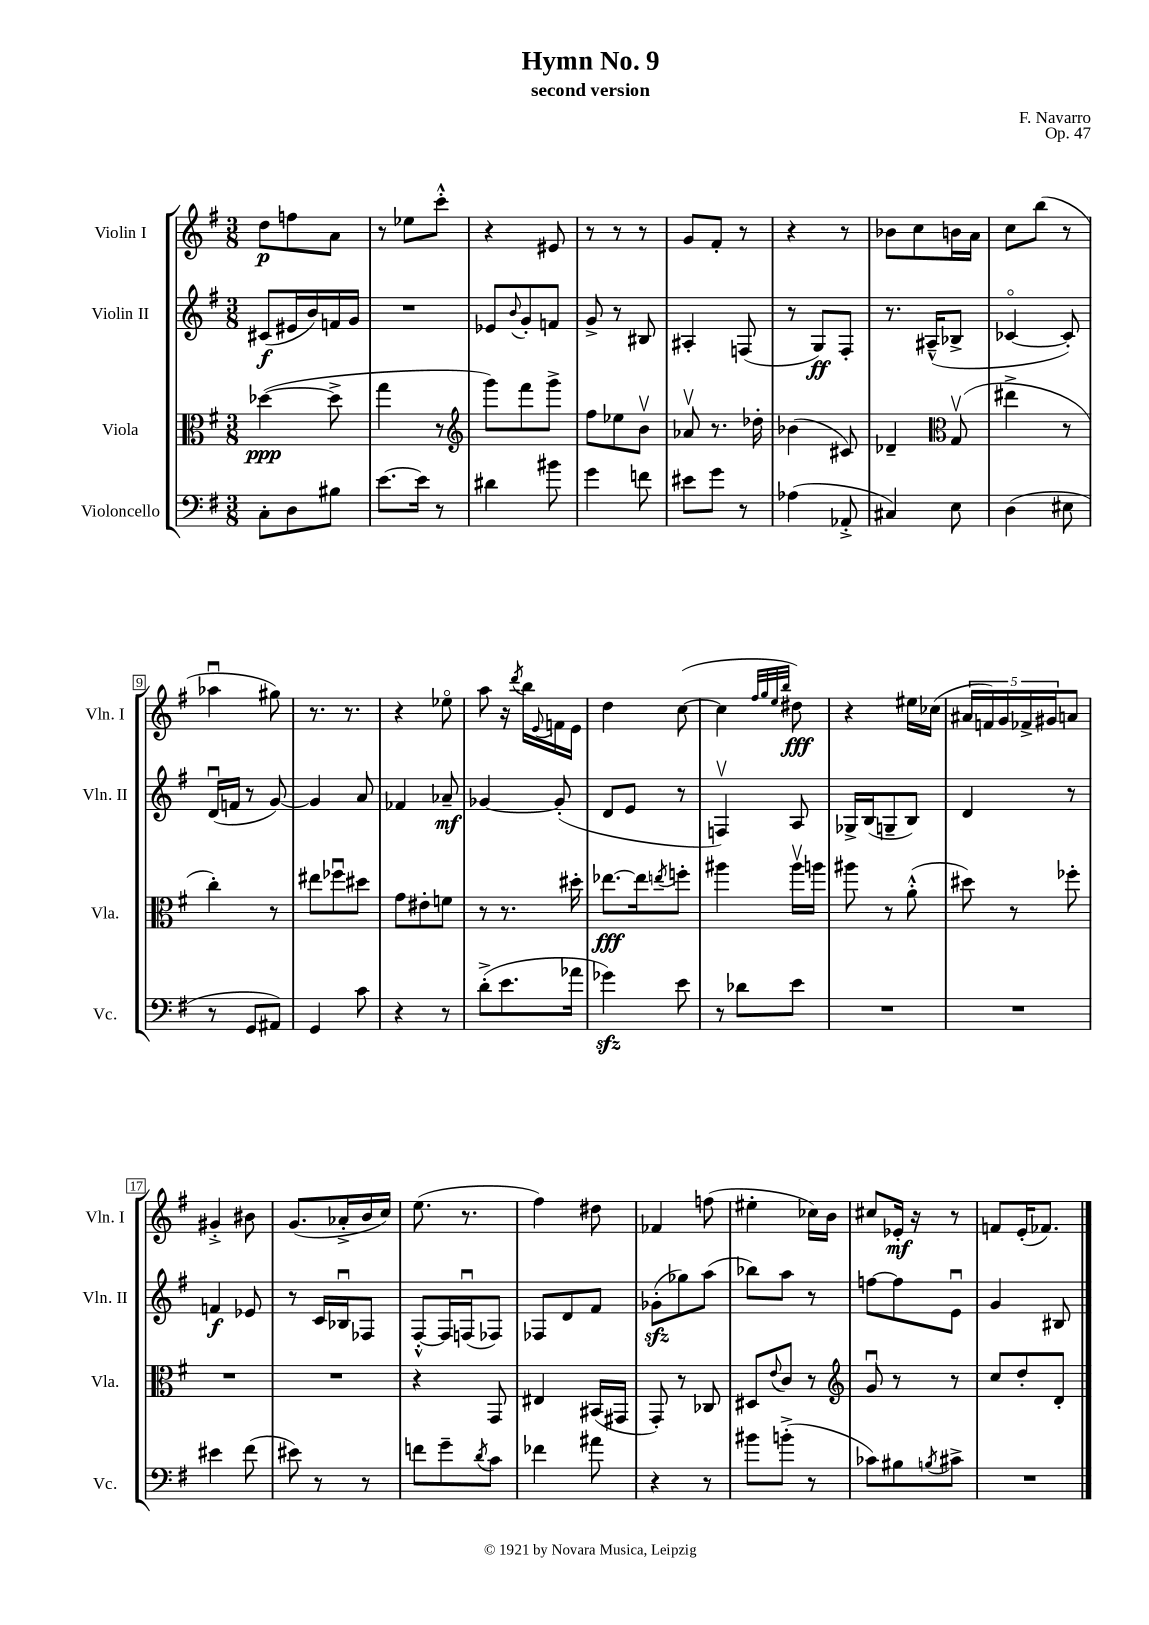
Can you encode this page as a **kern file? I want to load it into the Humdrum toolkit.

**kern	**kern	**kern	**kern
*staff4	*staff3	*staff2	*staff1
*clefF4	*clefC3	*clefG2	*clefG2
*k[f#]	*k[f#]	*k[f#]	*k[f#]
*M3/8	*M3/8	*M3/8	*M3/8
8C'	([4dd-	(8c#	8dd
8D	.	16e#	8ff
.	.	16b)	.
8B#	8dd-^]	16f	8a
.	.	16g	.
=	=	=	=
[8.e	4gg	4.r	8r
.	.	.	8ee-
16e]	.	.	.
8r	8r	.	8ccc'^^
=	=	=	=
*	*clefG2	*	*
4d#	8ggg)	8e-	4r
.	.	8qqb	.
.	8fff#	8g'	.
8b#	8ggg^	8f	8e#
=	=	=	=
4g	8ff#	8g^	8r
.	8ee-	8r	8r
8f	8bv	8B#	8r
=	=	=	=
8e#	8a-v	4A#'	8g
8g	8.r	.	8f#'
8r	.	(8F	8r
.	16dd-'	.	.
=	=	=	=
(4A-	(4b-	8r	4r
.	.	8G)	.
8AA-'^	8c#)	8F#'	8r
=	=	=	=
4C#)	4d-~	8.r	8b-
.	.	.	8cc
.	.	(16A#~^^	.
*	*clefC3	*	*
8E	(8Gv	8B-^	16b
.	.	.	16a
=	=	=	=
(4D	4ee#^	[4c-o	8cc
.	.	.	(8bb
8E#	8r	8c-'])	8r
=	=	=	=
8r	4cc')	(16du	4aa-u
.	.	16f	.
8GG	.	8r	.
8AA#)	8r	[8g)	8gg#)
=	=	=	=
4GG	8ee#	4g]	8.r
.	8ff-u	.	.
.	.	.	8.r
8c	8dd#	8a	.
=	=	=	=
4r	8g	4f-	4r
.	8e#'	.	.
8r	8f	8a-~	8ee-o
=	=	=	=
(8d'^	8r	[4g-	8aa
8.e	8.r	.	16r
.	.	.	8qddd
.	.	.	16bb
.	.	.	8qqe
.	.	(8g-']	16f
16a-	16dd#'	.	16e
=	=	=	=
4g-)	[8.ee-	8d	4dd
.	.	8e	.
.	16ee-]	.	.
.	8qee	.	.
8e	8ff'	8r	([8cc
=	=	=	=
8r	4aa#	4Fv)	4cc]
8d-	.	.	.
.	.	.	32qqff#
.	.	.	32qqgg
.	.	.	32qqee
.	.	.	32qqbb
8e	16aa#v	8A	8dd#)
.	16aa	.	.
=	=	=	=
4.r	8aa#	16G-^	4r
.	.	(16B	.
.	8r	8G~	.
.	(8a'^^	8B)	16ee#
.	.	.	(16cc-
=	=	=	=
4.r	8dd#)	4d	20a#
.	.	.	20f)
.	.	.	20g
.	8r	.	.
.	.	.	20f-^
.	.	.	20g#
.	8ff-'	8r	8a
=	=	=	=
4e#	4.r	4f	4g#'^
(8f#	.	8e-	8b#
=	=	=	=
8e#)	4.r	8r	(8.g
8r	.	16c	.
.	.	16B-u	16a-'^
8r	.	8F-	16b
.	.	.	16cc)
=	=	=	=
8f	4r	[8F#'^^	(8.ee
8g~	.	16F#]	.
.	.	(16Fu	8.r
8qd	.	.	.
8c	8GG	8F-)	.
=	=	=	=
4f-	4E#	8F-	4ff#)
.	.	8d	.
8a#	(16BB#	8f#	8dd#
.	16GG#	.	.
=	=	=	=
4r	8GG')	(8g-'	4f-
.	8r	8gg-)	.
8r	8C-	(8aa	(8ff
=	=	=	=
8b#	8D#	8bb-)	4ee#'
.	8qqe	.	.
(8b'^	8c	8aa	.
8r	8r	8r	16cc-)
.	.	.	16b
=	=	=	=
*	*clefG2	*	*
8c-)	8gu	[8ff	8cc#
8B#	8r	8ff]	16e-'
.	.	.	16r
8qB	.	.	.
8c#^	8r	8eu	8r
=	=	=	=
4.r	8cc	4g	8f
.	8dd'	.	(16e'
.	.	.	8.f-)
.	8d'	8B#	.
==	==	==	==
*-	*-	*-	*-
